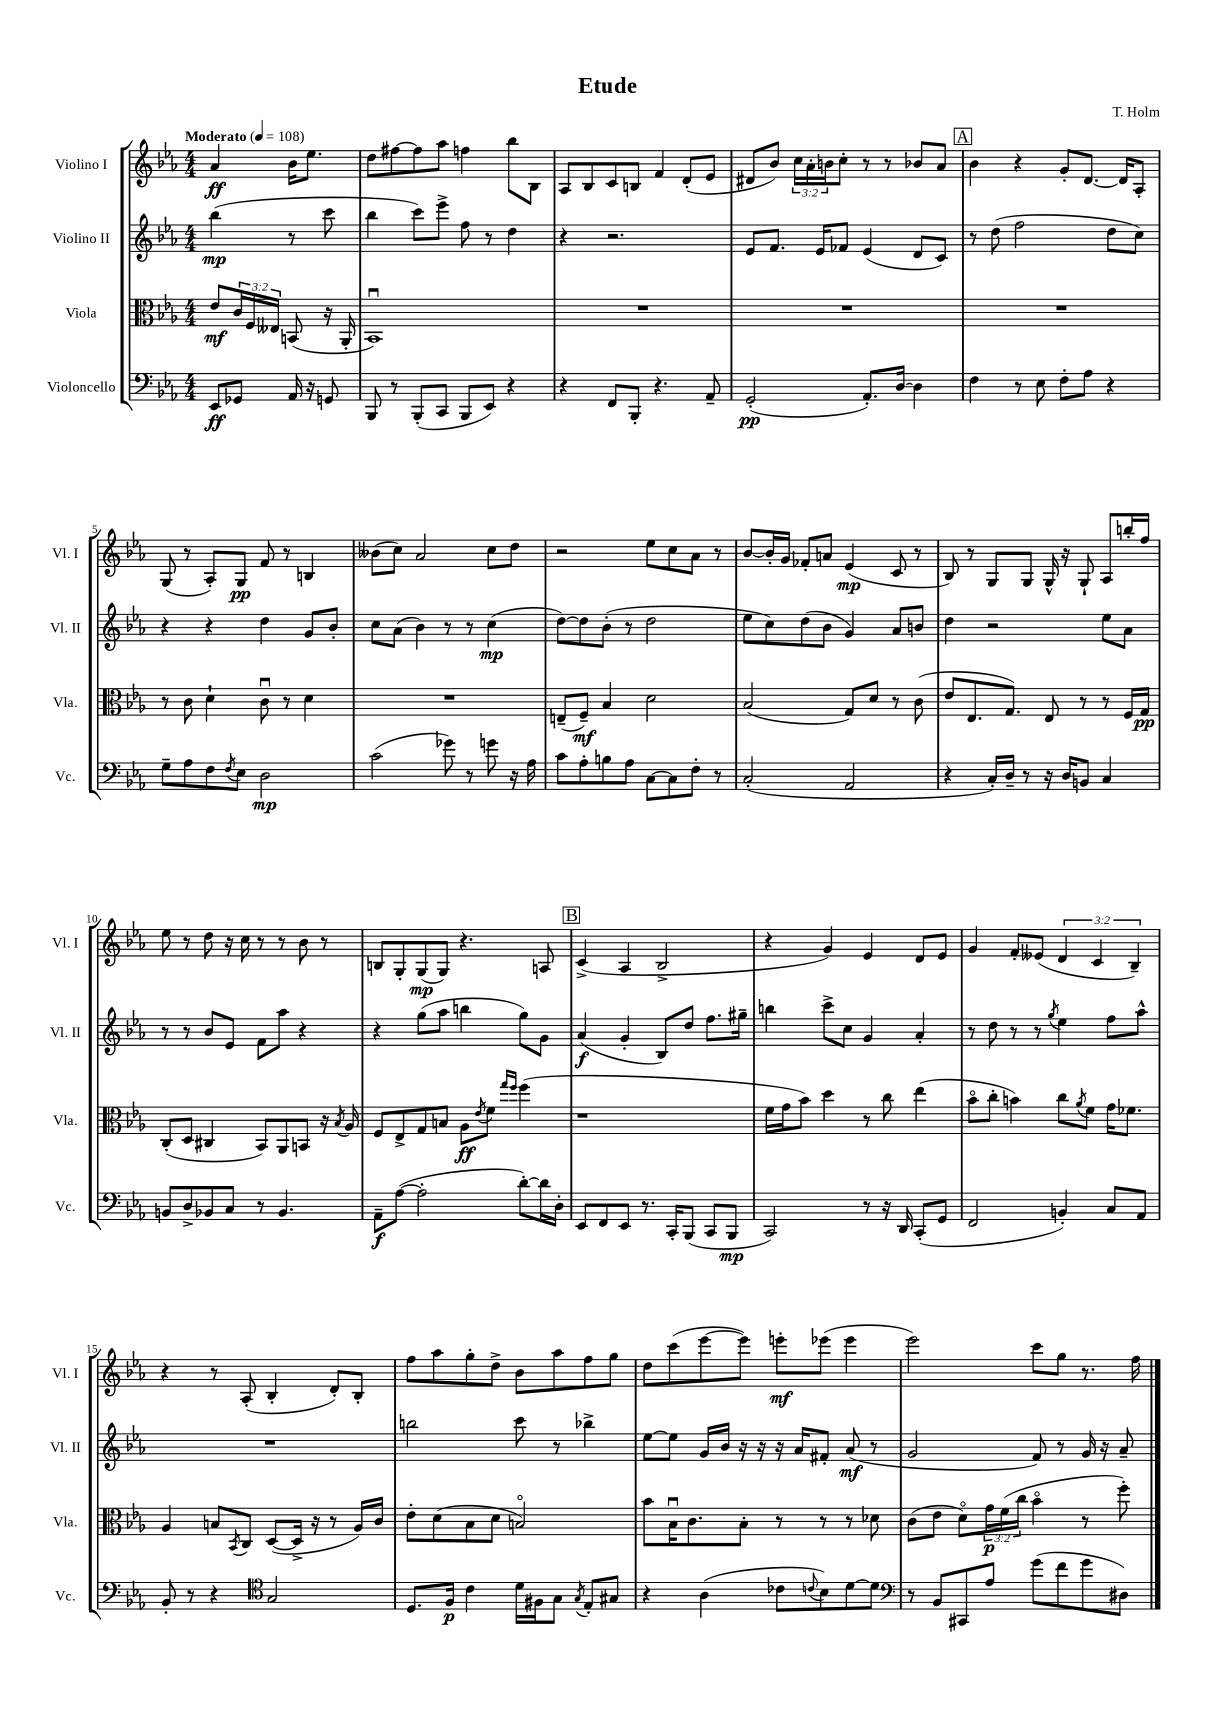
\header { title = "Etude" composer = "T. Holm" }
<<
\new StaffGroup <<
\new Staff = "s0" \with { instrumentName = "Violino I" shortInstrumentName = "Vl. I" } {
    \clef treble \key ees \major \numericTimeSignature \time 4/4 \override Staff.TupletNumber.text = #tuplet-number::calc-fraction-text \partial 2 \tempo "Moderato" 4 = 108
    aes'4\ff bes'16 ees''8. |
    d''8 fis''8~ fis''8 aes''8 f''4 bes''8 bes8 |
    aes8 bes8 c'8 b8 f'4 d'8-.( ees'8 |
    dis'8 bes'8) \tuplet 3/2 { c''16 aes'16-. b'16 } c''8-. r8 r8 bes'8 aes'8 |
    \mark \markup { \box "A" } bes'4 r4 g'8-. d'8.~ d'16 aes8-. |
    g8( r8 aes8-.) g8\pp f'8 r8 b4 |
    beses'8( c''8) aes'2 c''8 d''8 |
    r2 ees''8 c''8 aes'8 r8 |
    bes'8~ bes'16-. g'16 fes'8-. a'8 ees'4\mp( c'8 r8 |
    bes8) r8 g8 g8 g16-^ r16 g8-! aes8 b''16-. f''16 |
    ees''8 r8 d''8 r16 c''16 r8 r8 bes'8 r8 |
    b8 g8-. g8\mp( g8) r4. a8 |
    \mark \markup { \box "B" } c'4->( aes4 bes2-> |
    r4 g'4) ees'4 d'8 ees'8 |
    g'4 f'8-. eeses'8( \tuplet 3/2 { d'4 c'4 bes4--) } |
    r4 r8 aes8-.( bes4-. d'8-.) bes8-. |
    f''8 aes''8 g''8-. d''8-> bes'8 aes''8 f''8 g''8 |
    d''8 c'''8( ees'''8~ ees'''8) e'''8-.\mf ees'''8( ees'''4 |
    ees'''2) c'''8 g''8 r8. f''16 \bar "|." |
}
\new Staff = "s1" \with { instrumentName = "Violino II" shortInstrumentName = "Vl. II" } {
    \clef treble \key ees \major \numericTimeSignature \time 4/4 \partial 2
    bes''4\mp( r8 c'''8 |
    bes''4 c'''8) ees'''8-> f''8 r8 d''4 |
    r4 r2. |
    ees'8 f'8. ees'16 fes'8 ees'4( d'8 c'8) |
    \mark \markup { \box "A" } r8 d''8( f''2 d''8 c''8) |
    r4 r4 d''4 g'8 bes'8-. |
    c''8 aes'8( bes'4) r8 r8 c''4\mp( |
    d''8~) d''8 bes'8-.( r8 d''2 |
    ees''8 c''8) d''8( bes'8 g'4) aes'8 b'8 |
    d''4 r2 ees''8 aes'8 |
    r8 r8 bes'8 ees'8 f'8 aes''8 r4 |
    r4 g''8( aes''8 b''4 g''8) g'8 |
    \mark \markup { \box "B" } aes'4\f( g'4-. bes8) d''8 f''8. gis''16-- |
    b''4 c'''8-> c''8 g'4 aes'4-. |
    r8 d''8 r8 r8 \acciaccatura { g''8 } ees''4 f''8 aes''8-^ |
    R1 |
    b''2 c'''8 r8 bes''4-> |
    ees''8~ ees''8 g'16 bes'16 r16 r16 r16 aes'16 fis'8-. aes'8\mf( r8 |
    g'2 f'8) r8 g'16 r16 aes'8-- \bar "|." |
}
\new Staff = "s2" \with { instrumentName = "Viola" shortInstrumentName = "Vla." } {
    \clef alto \key ees \major \numericTimeSignature \time 4/4 \override Staff.TupletNumber.text = #tuplet-number::calc-fraction-text \partial 2
    ees'8\mf \tuplet 3/2 { c'16 f16 eeses16 } b,8( r16 aes,16-. |
    bes,1\downbow) |
    R1 |
    R1 |
    \mark \markup { \box "A" } R1 |
    r8 c'8 d'4-! c'8\downbow r8 d'4 |
    R1 |
    e8--( f8--\mf) bes4 d'2 |
    bes2( g8) d'8 r8 c'8( |
    ees'8 ees8. g8.) ees8 r8 r8 f16 g16\pp |
    c8-.( d8 cis4 bes,8) aes,8 b,8 r16 \acciaccatura { bes8 } aes16 |
    f8 ees8-> g8 b8 aes8\ff \acciaccatura { ees'8 } f'8 \grace { g''16 f''16 } f''4( |
    \mark \markup { \box "B" } r1 |
    f'16 g'16 bes'8) d''4 r8 c''8 ees''4( |
    bes'8\flageolet c''8-. b'4) c''8 \acciaccatura { aes'8 } f'8 g'16 fes'8. |
    aes4 b8 \acciaccatura { bes,8 } c8 d8~( d16-> r16 r8 aes16) c'16 |
    ees'8-. d'8( bes8 d'8 b2\flageolet) |
    bes'8 bes16\downbow c'8. bes8-. r8 r8 r8 des'8 |
    c'8( ees'8 d'8\flageolet) \tuplet 3/2 { g'16\p f'16( c''16 } bes'4\flageolet r8 f''8-.) \bar "|." |
}
\new Staff = "s3" \with { instrumentName = "Violoncello" shortInstrumentName = "Vc." } {
    \clef bass \key ees \major \numericTimeSignature \time 4/4 \partial 2
    ees,8\ff ges,8 aes,16 r16 g,8 |
    bes,,8 r8 bes,,8-.( c,8 bes,,8 ees,8) r4 |
    r4 f,8 bes,,8-. r4. aes,8-- |
    g,2-.\pp( aes,8.-.) d16~ d4 |
    \mark \markup { \box "A" } f4 r8 ees8 f8-. aes8 r4 |
    g8-- aes8 f8 \acciaccatura { f8 } ees8 d2\mp |
    c'2( ges'8) r8 g'8 r16 aes16 |
    c'8 aes8-. b8 aes8 c8~ c8 f8-. r8 |
    c2-.( aes,2 |
    r4 c16-.) d16-- r8 r16 d16 b,8 c4 |
    b,8 d8-> bes,8 c8 r8 bes,4. |
    aes,8--\f aes8~( aes2-. d'8~-.) d'16 d16-. |
    \mark \markup { \box "B" } ees,8 f,8 ees,8 r8. c,16-. bes,,8( c,8 bes,,8\mp |
    c,2) r8 r16 d,16 c,8-.( g,8 |
    f,2 b,4-.) c8 aes,8 |
    bes,8-. r8 r4 \clef tenor g2 |
    d8. f16\p c'4 d'16 fis16 g8 \acciaccatura { g8 } ees8-. gis8 |
    r4 aes4( ces'8 \appoggiatura { c'8 } bes8) d'8~ d'8 |
    \clef bass r8 bes,8 cis,8 aes8 g'8( f'8 g'8 dis8) \bar "|." |
}
>>
>>
